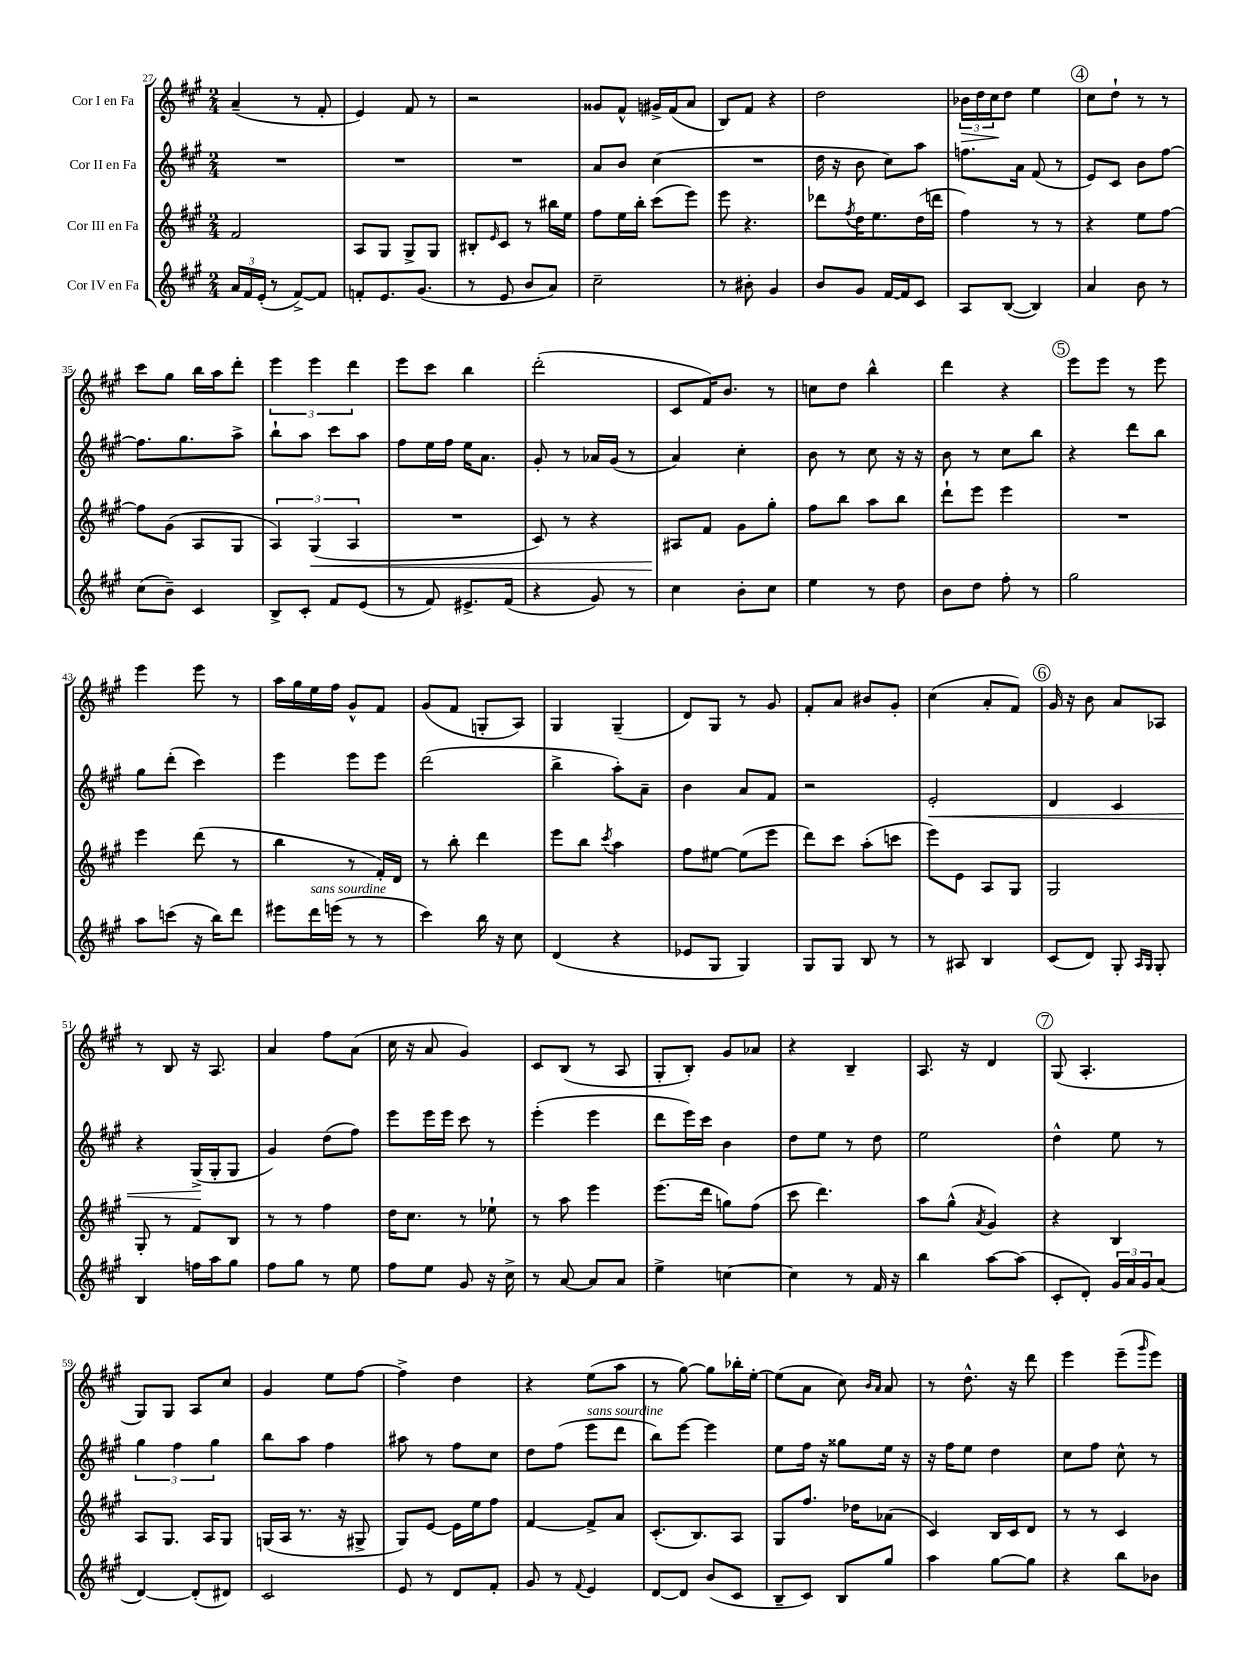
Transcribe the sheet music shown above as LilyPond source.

<<
\new StaffGroup <<
\new Staff = "s0" \with { instrumentName = "Cor I en Fa" } {
    \clef treble \key a \major \numericTimeSignature \time 2/4
    a'4--( r8 fis'8-. |
    e'4) fis'8 r8 |
    r2 |
    gisis'8 fis'8-^ gis'16-> fis'16( a'8 |
    b8) fis'8 r4 |
    d''2 |
    \tuplet 3/2 { bes'16\> d''16 cis''16\! } d''8 e''4 |
    \mark \markup { \circle "4" } cis''8 d''8-! r8 r8 |
    cis'''8 gis''8 b''16 a''16 d'''8-. |
    \tuplet 3/2 { e'''4 e'''4 d'''4 } |
    e'''8 cis'''8 b''4 |
    d'''2-.( |
    cis'8 fis'16) b'8. r8 |
    c''8 d''8 b''4-^ |
    d'''4 r4 |
    \mark \markup { \circle "5" } e'''8 e'''8 r8 e'''8 |
    e'''4 e'''8 r8 |
    a''16 gis''16 e''16 fis''16 gis'8-^ fis'8 |
    gis'8( fis'8 g8-. a8) |
    gis4 gis4--( |
    d'8) gis8 r8 gis'8 |
    fis'8-. a'8 bis'8 gis'8-. |
    cis''4( a'8-. fis'8) |
    \mark \markup { \circle "6" } gis'16 r16 b'8 a'8 aes8 |
    r8 b8 r16 a8. |
    a'4 fis''8 a'8( |
    cis''16 r16 a'8 gis'4) |
    cis'8 b8( r8 a8 |
    gis8-. b8-.) gis'8 aes'8 |
    r4 b4-- |
    a8. r16 d'4 |
    \mark \markup { \circle "7" } gis8( a4.-. |
    gis8) gis8 a8 cis''8 |
    gis'4 e''8 fis''8~ |
    fis''4-> d''4 |
    r4 e''8( a''8 |
    r8 gis''8~) gis''8 bes''16-. e''16~-. |
    e''8( a'8 cis''8) \grace { b'16 a'16 } a'8 |
    r8 d''8.-^ r16 d'''8 |
    e'''4 e'''8--( \grace { gis'''16 } e'''8) \bar "|." |
}
\new Staff = "s1" \with { instrumentName = "Cor II en Fa" } {
    \clef treble \key a \major \numericTimeSignature \time 2/4
    R2 |
    R2 |
    R2 |
    a'8 b'8 cis''4( |
    R2 |
    d''16 r16 b'8 cis''8) a''8 |
    f''8. a'16 fis'8( r8 |
    \mark \markup { \circle "4" } e'8) cis'8 b'8 fis''8~ |
    fis''8. gis''8. a''8-> |
    b''8-! a''8 cis'''8 a''8 |
    fis''8 e''16 fis''16 e''16 a'8. |
    gis'8-. r8 aes'16 gis'16( r8 |
    a'4) cis''4-. |
    b'8 r8 cis''8 r16 r16 |
    b'8 r8 cis''8 b''8 |
    \mark \markup { \circle "5" } r4 d'''8 b''8 |
    gis''8 d'''8-.( cis'''4) |
    e'''4 e'''8 e'''8 |
    d'''2( |
    b''4-> a''8-.) a'8-- |
    b'4 a'8 fis'8 |
    r2 |
    e'2-.\< |
    \mark \markup { \circle "6" } d'4 cis'4 |
    r4 gis16->\!( gis16-. gis8 |
    gis'4) d''8( fis''8) |
    e'''8 e'''16 e'''16 cis'''8 r8 |
    e'''4-.( e'''4 |
    d'''8 e'''16) cis'''16 b'4 |
    d''8 e''8 r8 d''8 |
    e''2 |
    \mark \markup { \circle "7" } d''4-^ e''8 r8 |
    \tuplet 3/2 { gis''4 fis''4 gis''4 } |
    b''8 a''8 fis''4 |
    ais''8 r8 fis''8 cis''8 |
    d''8 fis''8( e'''8^\markup { \italic "sans sourdine" } d'''8 |
    b''8) e'''8~ e'''4 |
    e''8 fis''16 r16 gisis''8 e''16 r16 |
    r16 fis''16 e''8 d''4 |
    cis''8 fis''8 cis''8-^ r8 \bar "|." |
}
\new Staff = "s2" \with { instrumentName = "Cor III en Fa" } {
    \clef treble \key a \major \numericTimeSignature \time 2/4
    fis'2 |
    a8 gis8 gis8-> gis8 |
    bis8-. \grace { e'16 } cis'8 r8 bis''16 e''16 |
    fis''8 e''16 b''16-. cis'''8( e'''8) |
    e'''8 r4. |
    des'''8 \acciaccatura { fis''8 } d''16 e''8. d''16( d'''16 |
    fis''4) r8 r8 |
    \mark \markup { \circle "4" } r4 e''8 fis''8~ |
    fis''8 gis'8( a8 gis8 |
    \tuplet 3/2 { a4) gis4\<( a4 } |
    R2 |
    cis'8) r8 r4 |
    ais8\! fis'8 gis'8 gis''8-. |
    fis''8 b''8 a''8 b''8 |
    d'''8-! e'''8 e'''4 |
    \mark \markup { \circle "5" } R2 |
    e'''4 d'''8( r8 |
    b''4 r8 fis'16-.) d'16 |
    r8 b''8-. d'''4 |
    e'''8 b''8 \acciaccatura { cis'''8 } a''4 |
    fis''8 eis''8~ eis''8( e'''8 |
    d'''8) cis'''8 a''8-.( c'''8 |
    e'''8) e'8 a8 gis8 |
    \mark \markup { \circle "6" } gis2 |
    gis8-. r8 fis'8 b8 |
    r8 r8 fis''4 |
    d''16 cis''8. r8 ees''8-! |
    r8 a''8 e'''4 |
    e'''8.( d'''16 g''8) fis''8( |
    cis'''8 d'''4.) |
    a''8 gis''8-^( \acciaccatura { a'8 } gis'4) |
    \mark \markup { \circle "7" } r4 b4 |
    a8 gis8. a16 gis8 |
    g16( a16 r8. r16 gis8-> |
    gis8) e'8~ e'16 e''16 fis''8 |
    fis'4~ fis'8-> a'8 |
    cis'8.-.( b8.) a8 |
    gis8 fis''8. des''16 aes'8( |
    cis'4) b16 cis'16 d'8 |
    r8 r8 cis'4 \bar "|." |
}
\new Staff = "s3" \with { instrumentName = "Cor IV en Fa" } {
    \clef treble \key a \major \numericTimeSignature \time 2/4
    \tuplet 3/2 { a'16 fis'16 e'16-.( } r8 fis'8~->) fis'8 |
    f'8-. e'8. gis'8.( |
    r8 e'8 b'8 a'8) |
    cis''2-- |
    r8 bis'8-. gis'4 |
    b'8 gis'8 fis'16~ fis'16 cis'8 |
    a8 b8~( b4) |
    \mark \markup { \circle "4" } a'4 b'8 r8 |
    cis''8( b'8--) cis'4 |
    b8-> cis'8-. fis'8 e'8( |
    r8 fis'8) eis'8.-> fis'16( |
    r4 gis'8) r8 |
    cis''4 b'8-. cis''8 |
    e''4 r8 d''8 |
    b'8 d''8 fis''8-. r8 |
    \mark \markup { \circle "5" } gis''2 |
    a''8 c'''8( r16 b''16) d'''8 |
    eis'''8 d'''16^\markup { \italic "sans sourdine" } e'''16( r8 r8 |
    cis'''4) b''16 r16 cis''8 |
    d'4( r4 |
    ees'8 gis8 gis4) |
    gis8 gis8 b8 r8 |
    r8 ais8 b4 |
    \mark \markup { \circle "6" } cis'8( d'8) gis8-. \grace { a16 gis16 } gis8-. |
    b4 f''16 a''16 gis''8 |
    fis''8 gis''8 r8 e''8 |
    fis''8 e''8 gis'8 r16 cis''16-> |
    r8 a'8~ a'8 a'8 |
    e''4-> c''4~ |
    c''4 r8 fis'16 r16 |
    b''4 a''8~ a''8( |
    \mark \markup { \circle "7" } cis'8-. d'8-.) \tuplet 3/2 { gis'16 a'16 gis'16 } a'8( |
    d'4~) d'8-.( dis'8) |
    cis'2 |
    e'8 r8 d'8 fis'8-. |
    gis'8 r8 \appoggiatura { fis'8 } e'4 |
    d'8~ d'8 b'8( cis'8 |
    b8-- cis'8) b8 gis''8 |
    a''4 gis''8~ gis''8 |
    r4 b''8 bes'8 \bar "|." |
}
>>
>>
\layout { \context { \Score currentBarNumber = #27 } }
